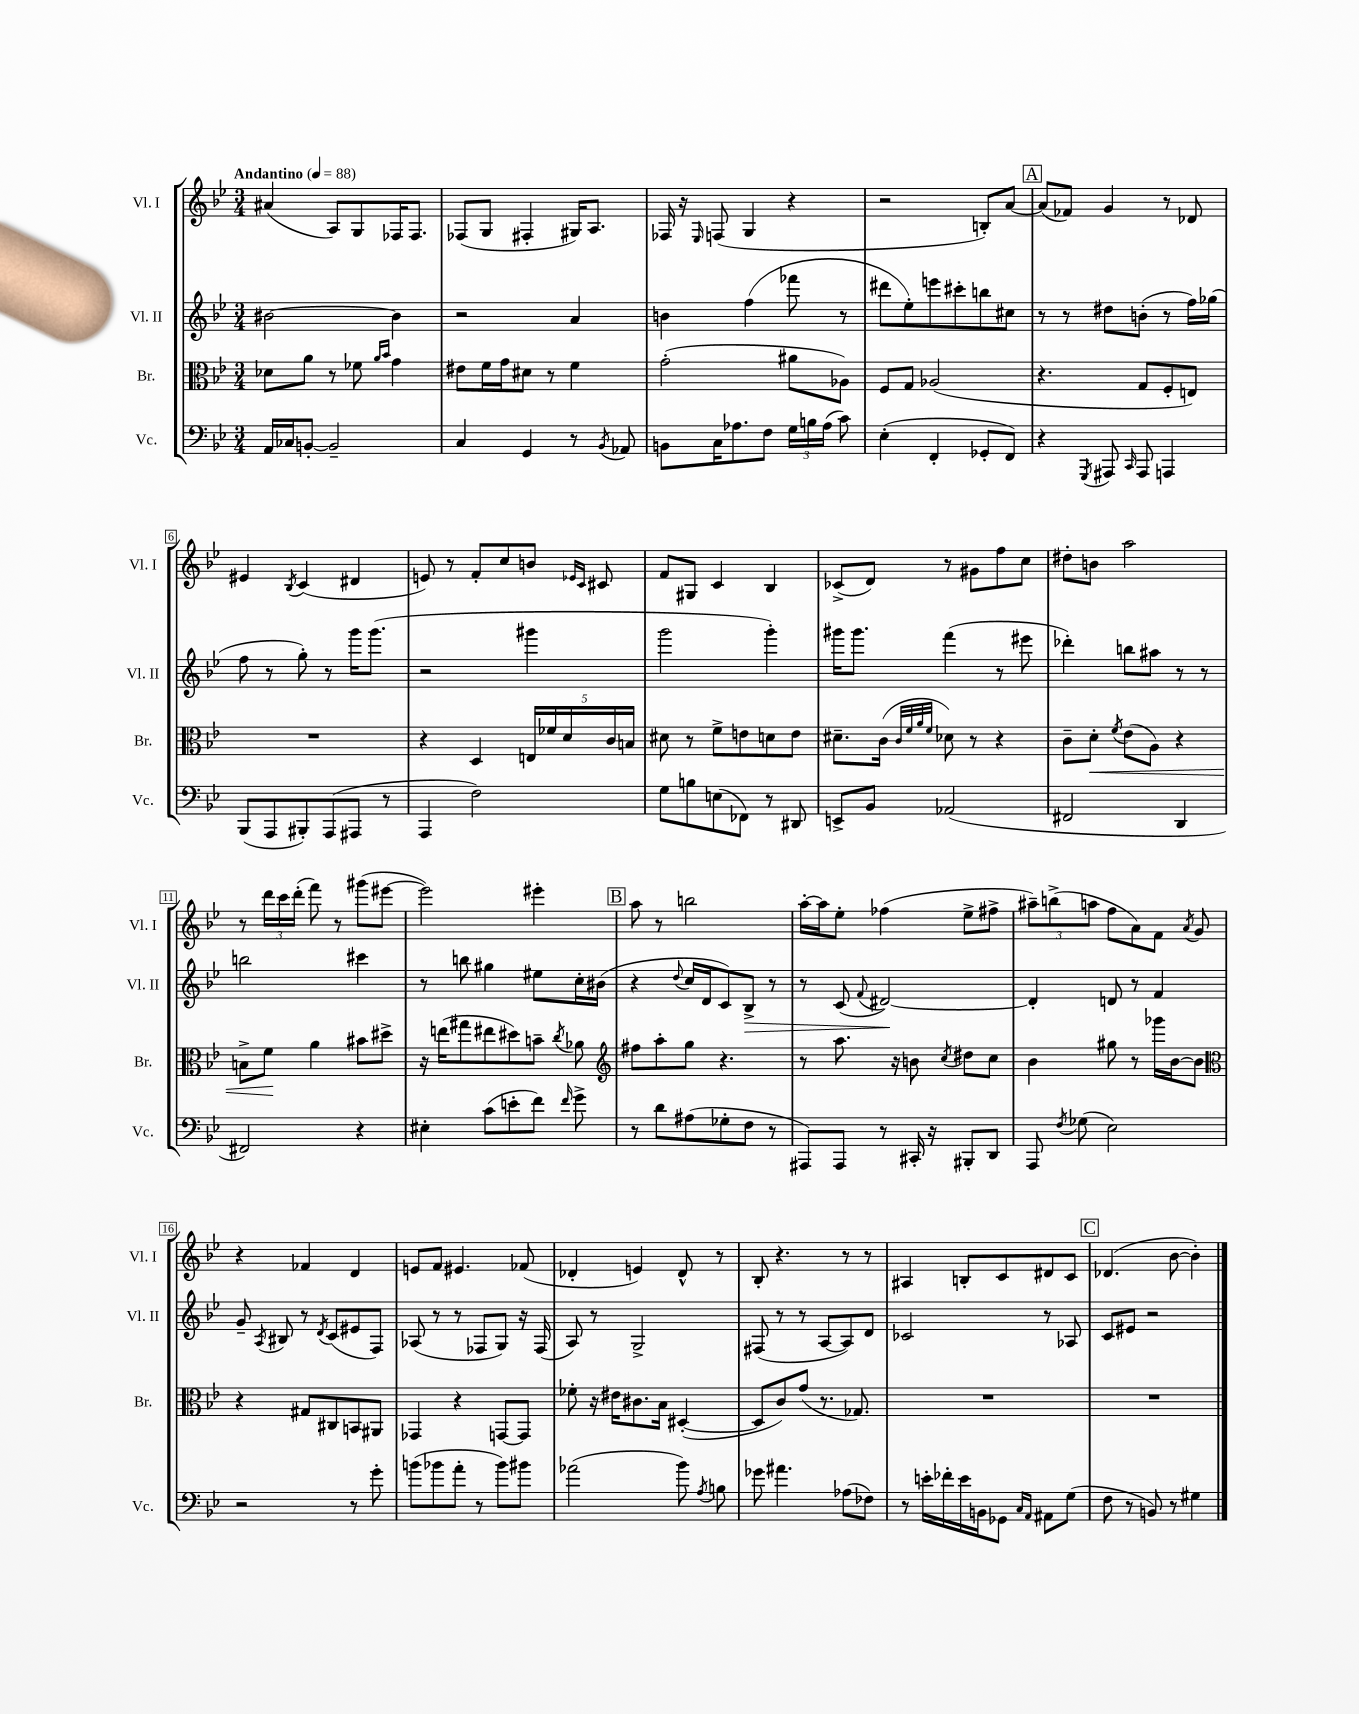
<<
\new StaffGroup <<
\new Staff = "s0" \with { instrumentName = "Vl. I" shortInstrumentName = "Vl. I" } {
    \clef treble \key bes \major \numericTimeSignature \time 3/4 \tempo "Andantino" 4 = 88
    \autoBeamOff ais'4( a8[) g8 fes16 fes8.] |
    fes8[( g8] fis4-. gis16[) a8.] |
    fes16 r16 \grace { ees16 } f8( g4 r4 |
    r2 b8[-.) a'8]~ |
    \mark \markup { \box "A" } a'8[( fes'8]) g'4 r8 des'8 |
    eis'4 \acciaccatura { bes8 } c'4( dis'4 |
    e'8) r8 f'8[-. c''8 b'8] \grace { ees'16[ c'16] } cis'8 |
    f'8[ gis8] c'4 bes4 |
    ces'8[->( d'8]) r8 gis'8[ f''8 c''8] |
    dis''8[-. b'8] a''2 |
    r8 \tuplet 3/2 { d'''16[ c'''16 d'''16]-.( } f'''8) r8 gis'''8[( eis'''8]~ |
    eis'''2) eis'''4-. |
    \mark \markup { \box "B" } a''8 r8 b''2 |
    a''16[~-. a''16 ees''8]-. fes''4( ees''8[-> fis''8]-> |
    \tuplet 3/2 { ais''8[--) b''8->( a''8] } f''8[ a'8) f'8] \acciaccatura { a'8 } g'8 |
    r4 fes'4 d'4 |
    e'8[ f'8] eis'4. fes'8( |
    des'4-. e'4) des'8-^ r8 |
    bes8-. r4. r8 r8 |
    ais4 b8[-. c'8 dis'8 c'8] |
    \mark \markup { \box "C" } des'4.( bes'8~ bes'4-.) \bar "|." |
}
\new Staff = "s1" \with { instrumentName = "Vl. II" shortInstrumentName = "Vl. II" } {
    \clef treble \key bes \major \numericTimeSignature \time 3/4
    \autoBeamOff bis'2~ bis'4 |
    r2 a'4 |
    b'4 f''4( fes'''8 r8 |
    dis'''8[ ees''8-.) e'''8 cis'''8-. b''8 cis''8] |
    \mark \markup { \box "A" } r8 r8 dis''8[ b'8]-.( r8 f''16[) ges''16]( |
    f''8 r8 g''8-.) r8 g'''16[ g'''8.]( |
    r2 gis'''4 |
    g'''2 g'''4-.) |
    gis'''16[ gis'''8.] f'''4( r8 eis'''8 |
    des'''4-.) b''8[ ais''8] r8 r8 |
    b''2 cis'''4 |
    r8 b''8 gis''4 eis''8[ c''16-. bis'16]( |
    \mark \markup { \box "B" } r4 \appoggiatura { d''8 } c''16[ d'16 c'8) bes8]->\> r8 |
    r8 c'8( \appoggiatura { f'8 } dis'2~\!) |
    dis'4-. d'8 r8 f'4 |
    g'8-- \acciaccatura { a8 } bis8 r8 \acciaccatura { d'8 } c'8[( eis'8 f8]) |
    aes8( r8 r8 fes8[ g8]) r16 fes16( |
    a8) r8 g2-> |
    fis8( r8 r8 a8[~ a8) d'8] |
    ces'2 r8 aes8 |
    \mark \markup { \box "C" } c'8[ eis'8] r2 \bar "|." |
}
\new Staff = "s2" \with { instrumentName = "Br." shortInstrumentName = "Br." } {
    \clef alto \key bes \major \numericTimeSignature \time 3/4
    \autoBeamOff des'8[ a'8] r8 fes'8 \grace { a'16[ bes'16] } g'4 |
    eis'8[ f'16 g'16 dis'8] r8 f'4 |
    g'2-.( ais'8[ aes8]) |
    f8[ g8] aes2( |
    \mark \markup { \box "A" } r4. g8[ f8-. e8]) |
    R2. |
    r4 d4 \tuplet 5/4 { e16[ fes'16 d'16 c'16 b16] } |
    dis'8 r8 f'8[-> e'8 d'8 e'8] |
    dis'8.[-- c'16]( \grace { c'32[ f'32 a'32 f'32] } des'8) r8 r4 |
    c'8[-- d'8]-.\< \acciaccatura { f'8 } ees'8[( a8]) r4 |
    b8[-> f'8]\! a'4 bis'8[ dis''8]-> |
    r16 e''16[( gis''8 eis''8 dis''8) b'8]-- \acciaccatura { c''8 } aes'8 |
    \mark \markup { \box "B" } \clef treble fis''8[ a''8-. g''8] r4. |
    r8 a''8. r16 b'8 \acciaccatura { c''8 } dis''8[ c''8] |
    bes'4 gis''8 r8 ges'''16[ bes'16~ bes'8] |
    \clef alto r4 gis8[ cis8 b,8 ais,8] |
    ges,4 r4 g,8[~ g,8] |
    fes'8-. r16 eis'16[ cis'8. bes16] dis4~-.( |
    dis8[ c'8) g'8]( r8. ges8.) |
    R2. |
    \mark \markup { \box "C" } R2. \bar "|." |
}
\new Staff = "s3" \with { instrumentName = "Vc." shortInstrumentName = "Vc." } {
    \clef bass \key bes \major \numericTimeSignature \time 3/4
    \autoBeamOff a,16[ ces16 b,8]~-. b,2-- |
    c4 g,4 r8 \acciaccatura { bes,8 } aes,8 |
    b,8[ c16 aes8. f8] \tuplet 3/2 { g16[ b16 aes16]( } c'8) |
    ees4-.( f,4-. ges,8[-. f,8]) |
    \mark \markup { \box "A" } r4 \acciaccatura { g,,8 } ais,,8 \grace { c,16 } ais,,8 a,,4 |
    bes,,8[( a,,8 bis,,8-.) a,,8( ais,,8] r8 |
    a,,4 f2) |
    g8[ b8 e8( fes,8]) r8 dis,8 |
    e,8[-> bes,8] aes,2( |
    fis,2 d,4 |
    fis,2) r4 |
    eis4-. c'8[( e'8-. f'8]) \grace { f'16 } g'8-> |
    \mark \markup { \box "B" } r8 d'8[ ais8( ges8-. f8] r8 |
    ais,,8[) ais,,8] r8 cis,16-. r16 bis,,8[-. d,8] |
    a,,8 \acciaccatura { f8 } ges8( ees2) |
    r2 r8 g'8-. |
    b'8[( bes'8 a'8]-. r8 bes'8[) bis'8] |
    aes'2( bes'8) \acciaccatura { a8 } b8 |
    ges'8 ais'4. aes8[( fes8]) |
    r8 e'16[-. fes'16-. e'16 b,16 ges,8] \grace { c16[ a,16] } ais,8[ g8]( |
    \mark \markup { \box "C" } f8 r8 b,8) r8 gis4 \bar "|." |
}
>>
>>
\layout { \context { \Score \override BarNumber.stencil = #(make-stencil-boxer 0.1 0.3 ly:text-interface::print) } }
